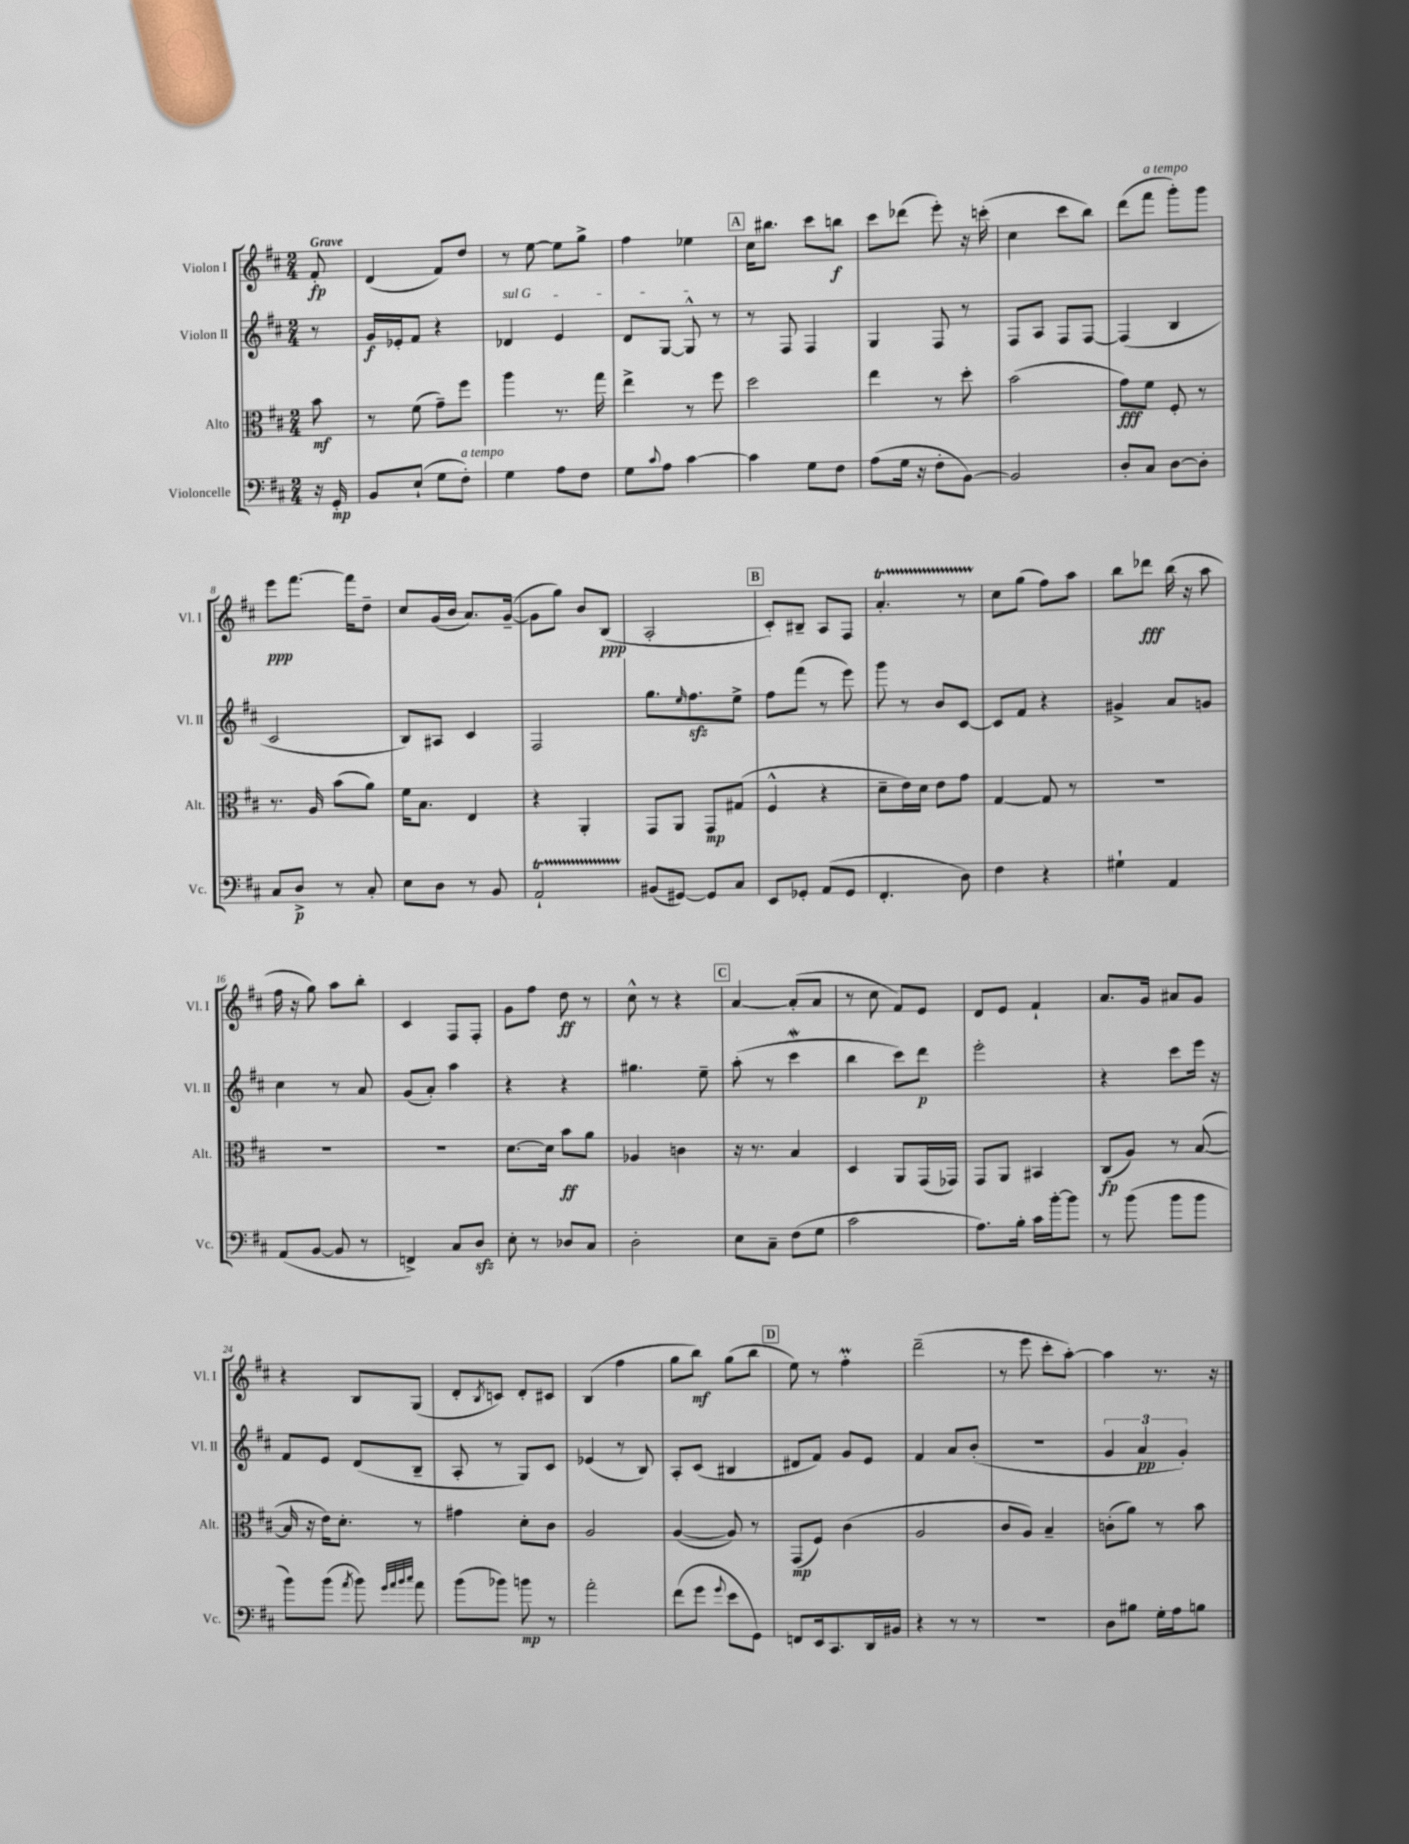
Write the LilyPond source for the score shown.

<<
\new StaffGroup <<
\new Staff = "s0" \with { instrumentName = "Violon I" shortInstrumentName = "Vl. I" } {
    \clef treble \key d \major \numericTimeSignature \time 2/4 \partial 8 \tempo "Grave"
    fis'8-.\fp |
    d'4( fis'8) d''8 |
    r8 e''8~ e''8 g''8-> |
    fis''4 ees''4 |
    \mark \markup { \box "A" } cis''16 bis''8. cis'''8 b''8\f |
    cis'''8 des'''8( e'''8-.) r16 c'''16-.( |
    cis''4 cis'''8 b''8) |
    d'''8( fis'''8^\markup { \italic "a tempo" } g'''8-.) g'''8 |
    e'''8\ppp fis'''8.~ fis'''16 d''8-- |
    cis''8 g'16( b'16 a'8.) g'16~--( |
    g'8 g''8) b'8 b8\ppp( |
    a2-. |
    \mark \markup { \box "B" } cis'8-.) bis8-- a8 fis8 |
    a'4.-.\startTrillSpan r8 |
    cis''8\stopTrillSpan g''8( fis''8) a''8 |
    b''8 des'''8\fff b''16( r16 a''8 |
    fis''16 r16 g''8) a''8 b''8-. |
    cis'4 fis8 fis8-. |
    g'8 fis''8 d''8\ff r8 |
    cis''8-^ r8 r4 |
    \mark \markup { \box "C" } a'4~ a'8-.( a'8 |
    r8 cis''8 fis'8) e'8 |
    d'8 e'8 fis'4-! |
    a'8. g'16 ais'8 g'8 |
    r4 b8 g8( |
    d'8-. \acciaccatura { b8 } c'8) d'8-. cis'8 |
    b4( fis''4 |
    g''8 b''8\mf) g''8( b''8 |
    \mark \markup { \box "D" } e''8) r8 fis''4-.\prall |
    d'''2--( |
    r8 e'''8 cis'''8-. a''8~-.) |
    a''4 r8. r16 \bar "|." |
}
\new Staff = "s1" \with { instrumentName = "Violon II" shortInstrumentName = "Vl. II" } {
    \clef treble \key d \major \numericTimeSignature \time 2/4 \partial 8
    r8 |
    g'16\f ees'16-. fis'8 r4 |
    \once \override TextSpanner.bound-details.left.text = \markup { \italic "sul G" } des'4\startTextSpan e'4 |
    d'8 g8~ g8-^\stopTextSpan r8 |
    \mark \markup { \box "A" } r8 fis8 fis4 |
    g4 fis8 r8 |
    fis8 a8 fis8 fis8~ |
    fis4( b4 |
    cis'2 |
    b8) ais8 cis'4 |
    fis2 |
    g''8. \grace { e''16 } fis''8.\sfz e''8-> |
    \mark \markup { \box "B" } fis''8 fis'''8( r8 e'''8) |
    g'''8 r8 b'8 cis'8~ |
    cis'8 fis'8 r4 |
    gis'4-> a'8 g'8 |
    cis''4 r8 a'8 |
    g'8( a'8-.) a''4 |
    r4 r4 |
    gis''4. e''8-- |
    \mark \markup { \box "C" } a''8-.( r8 cis'''4\mordent |
    b''4 cis'''8) d'''8\p |
    e'''2-. |
    r4 cis'''8 e'''16 r16 |
    fis'8 e'8 d'8( b8-- |
    a8-. r8 g8) cis'8 |
    ees'4( r8 b8) |
    a8-. cis'8( bis4 |
    \mark \markup { \box "D" } dis'8 fis'8) g'8 e'8 |
    fis'4 a'8 b'8-.( |
    R2 |
    \tuplet 3/2 { g'4 a'4\pp g'4-.) } \bar "|." |
}
\new Staff = "s2" \with { instrumentName = "Alto" shortInstrumentName = "Alt." } {
    \clef alto \key d \major \numericTimeSignature \time 2/4 \partial 8
    b'8\mf |
    r8 fis'8( g'8--) fis''8 |
    a''4 r8. g''16 |
    e''4-> r8 fis''8 |
    \mark \markup { \box "A" } d''2 |
    e''4 r8 d''8-. |
    b'2( |
    g'8\fff) fis'8 fis8-. r8 |
    r8. a16 b'8( a'8) |
    fis'16 b8. e4 |
    r4 a,4-. |
    g,8 a,8 g,8\mp gis8( |
    \mark \markup { \box "B" } fis4-^ r4 |
    d'8-- e'16) d'16 e'8 g'8 |
    g4~ g8 r8 |
    R2 |
    R2 |
    R2 |
    d'8.~ d'16 b'8\ff a'8 |
    aes4 c'4 |
    \mark \markup { \box "C" } r16 r8. b4 |
    d4 a,8 g,16( ges,16) |
    g,8 a,8 bis,4 |
    cis8\fp( a8) r8 b8~( |
    b16 r16 e'16) d'8.-. r8 |
    gis'4 d'8-. cis'8 |
    a2 |
    a4~( a8) r8 |
    \mark \markup { \box "D" } g,8\mp( fis8) cis'4( |
    a2 |
    cis'8 a8) b4-- |
    c'8-.( a'8) r8 b'8 \bar "|." |
}
\new Staff = "s3" \with { instrumentName = "Violoncelle" shortInstrumentName = "Vc." } {
    \clef bass \key d \major \numericTimeSignature \time 2/4 \partial 8
    r16 g,16-.\mp |
    b,8 e8-!( g8 fis8-.^\markup { \italic "a tempo" }) |
    g4 a8 fis8 |
    g8 \appoggiatura { cis'8 } a8 cis'4~ |
    \mark \markup { \box "A" } cis'4 g8 fis8 |
    a8( g16 r16 fis8-. b,8~) |
    b,2 |
    d8-. cis8 d8~ d8-. |
    cis8 d8->\p r8 cis8-. |
    e8 d8 r8 b,8 |
    a,2-!\startTrillSpan |
    bis,8\stopTrillSpan( gis,8~) gis,8 cis8 |
    \mark \markup { \box "B" } e,8 ges,8-. a,8( ges,8 |
    fis,4.-. d8) |
    fis4 r4 |
    gis4-! a,4 |
    a,8( b,8~ b,8 r8 |
    f,4->) cis8 d8\sfz |
    e8-. r8 des8 cis8 |
    d2-. |
    \mark \markup { \box "C" } e8 cis8-- fis8( g8 |
    cis'2 |
    a8.) b16-. cis'16 b'16~-. b'8 |
    r8 b'8( b'8 b'8 |
    b'8) b'8( \acciaccatura { a'8 } b'8) \grace { g'32 a'32 b'32 cis''32 } a'8 |
    b'8( bes'8) b'8\mp r8 |
    a'2-. |
    fis'8( g'8 \appoggiatura { g'8 } e'8 g,8) |
    \mark \markup { \box "D" } f,8 e,16 cis,8. d,16 bis,16 |
    r4 r8 r8 |
    R2 |
    d8 bis8 g16-. a16 b8 \bar "|." |
}
>>
>>
